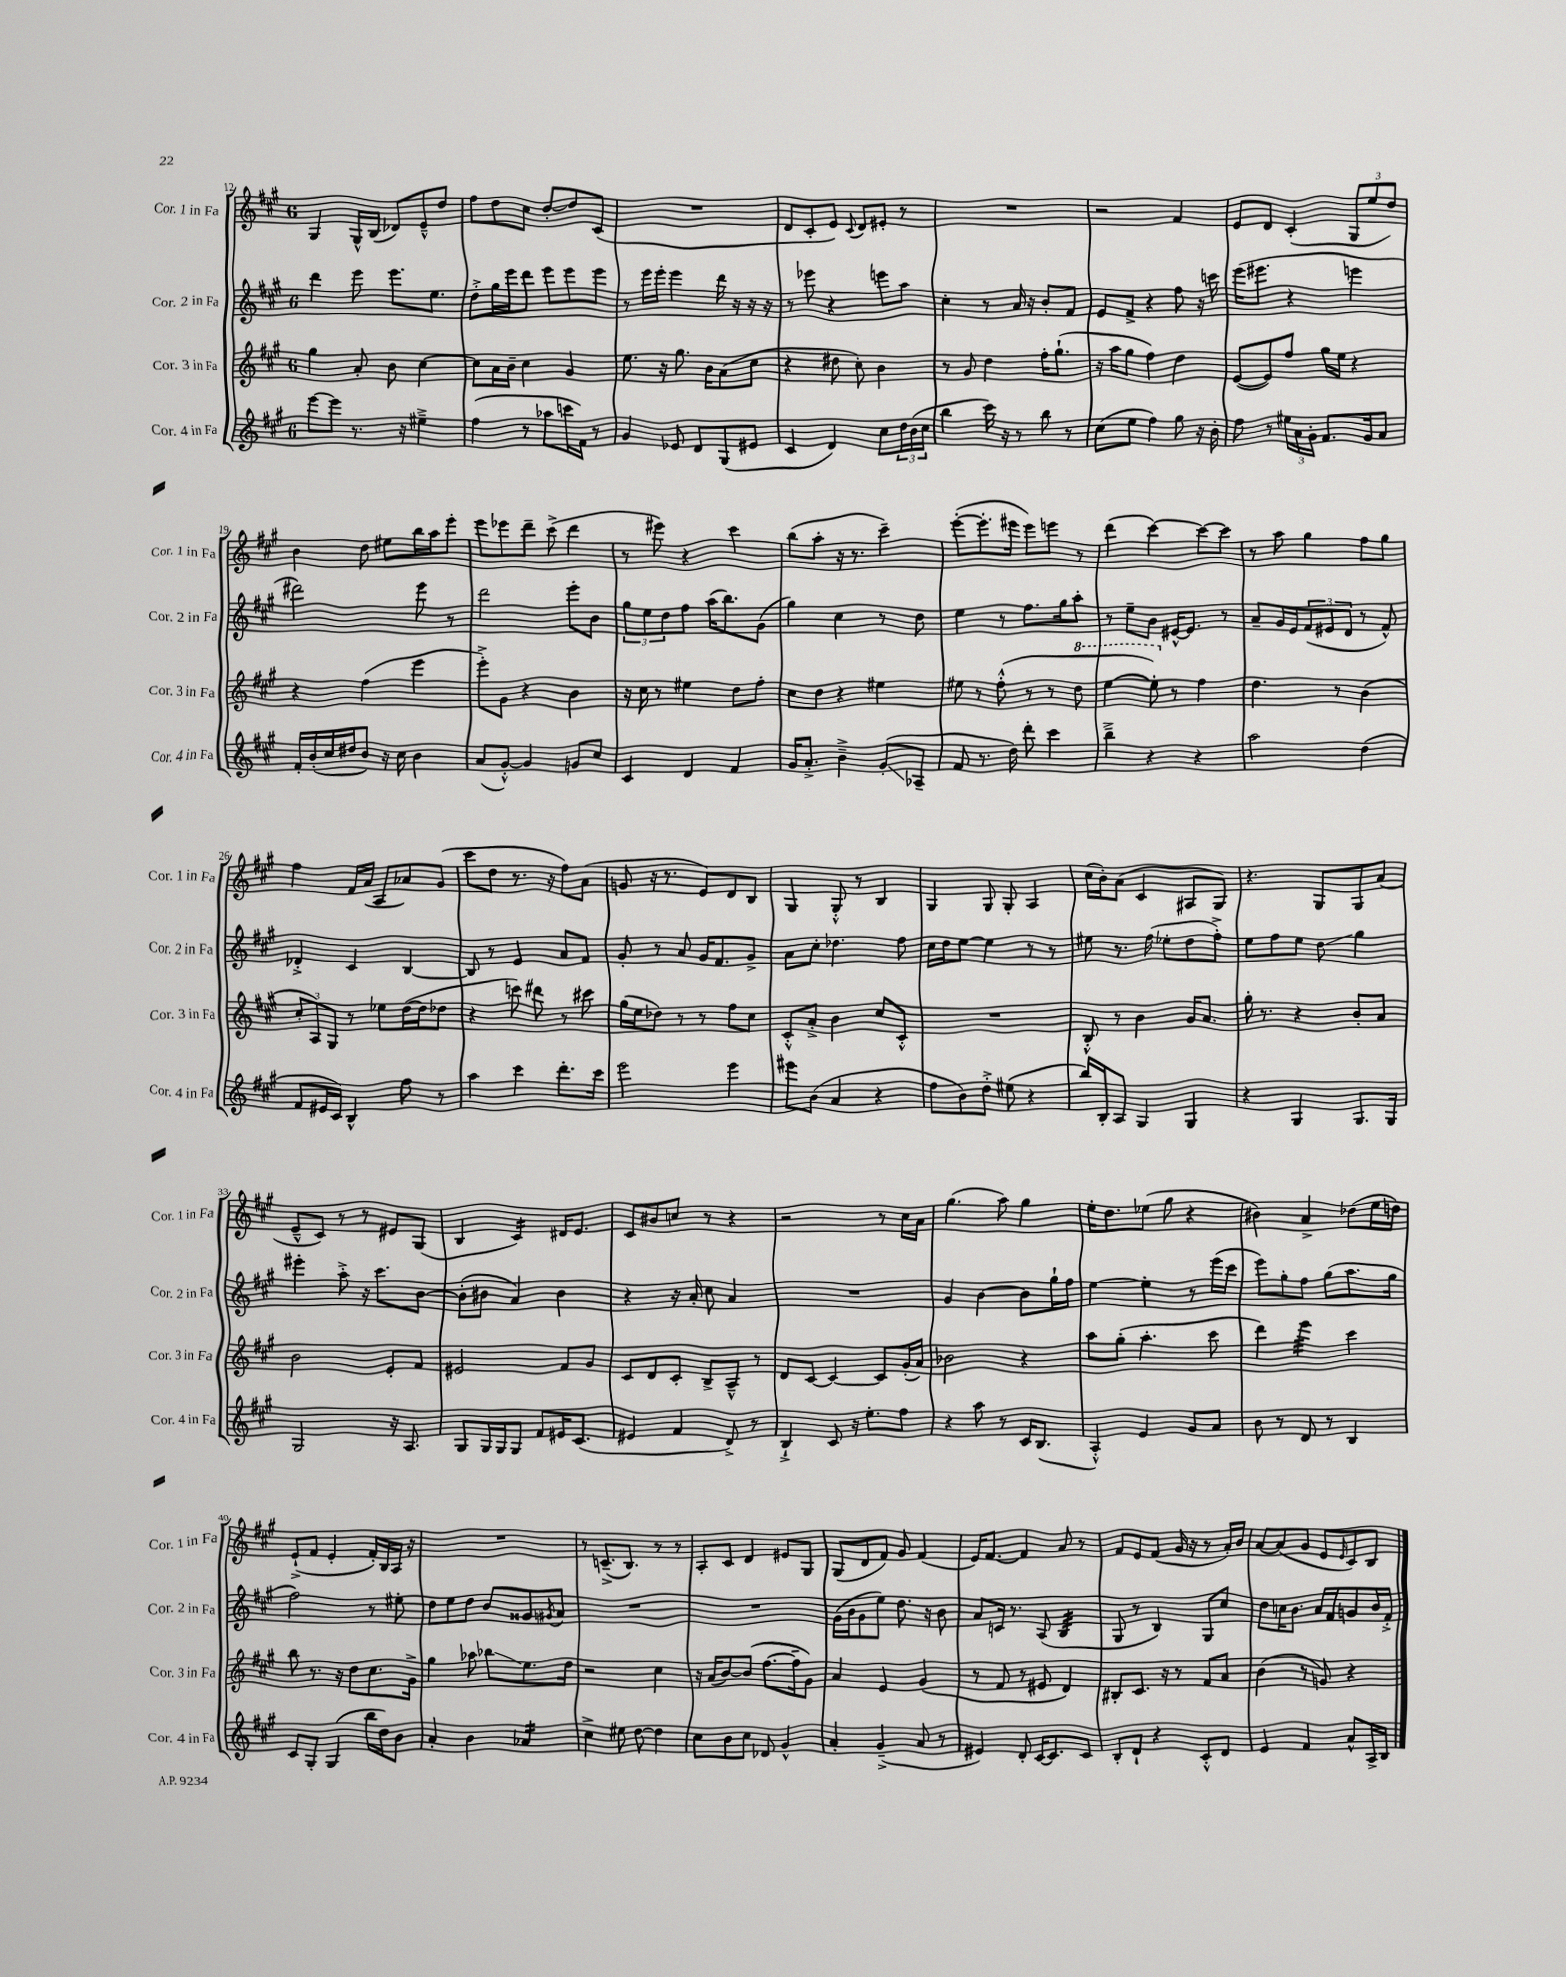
<<
\new StaffGroup <<
\new Staff = "s0" \with { instrumentName = "Cor. 1 in Fa" shortInstrumentName = "Cor. 1 in Fa" } {
    \clef treble \key a \major \once \override Staff.TimeSignature.style = #'single-digit \time 6/8
    gis4 gis16-^ b16( des'8) e'8---^ d''8 |
    fis''8 d''8 cis''8 d''8~-. d''8 cis'8( |
    R2. |
    d'8 cis'8-. e'8) \appoggiatura { cis'8 } d'8 eis'8-. r8 |
    R2. |
    r2 fis'4 |
    e'8 d'8 cis'4-.( \tuplet 3/2 { gis8 e''8 d''8) } |
    b'4 d''8 eis''8 b''16 a''16 e'''8-. |
    e'''8 ees'''8 d'''8-- cis'''8->( d'''4 |
    r8 eis'''8) r4 cis'''4 |
    b''8( a''8-. r16 r8. cis'''4--) |
    e'''8~-.( e'''8.-. eis'''16 eis'''8) e'''8 r8 |
    d'''4( cis'''4~) cis'''8~ cis'''8 |
    r8 a''8 gis''4 fis''8 gis''8 |
    fis''4 fis'16 a'16( a8 aes'8) gis'8( |
    cis'''8 d''8 r8. r16 fis''8) a'8( |
    g'8 r16 r8. e'8) d'8 b8 |
    gis4 gis8-.-^ r8 b4 |
    gis4 gis8 gis8-. a4 |
    cis''16( b'16-.) a'8( cis'4 ais8 gis8) |
    r4. gis8 gis8 a'8( |
    e'8---^ cis'8) r8 r8 eis'8 gis8( |
    b4 cis'4:16) dis'16 e'8. |
    cis'8 bis'8 c''8 r8 r4 |
    r2 r8 cis''16 a'16 |
    gis''4.( a''8) gis''4 |
    e''16-. d''8. ees''8( gis''8 r4 |
    bis'4) a'4-> des''8( e''16 d''16) |
    e'8-!->( fis'8 e'4-. fis'16-.) b16 a16 r16 |
    R2. |
    r8 c'8.--->( b8.) r8 r8 |
    a8-. cis'8 d'4 eis'8 gis8 |
    gis8( d'8 fis'8) gis'8 fis'4( |
    e'16) fis'8.~ fis'4 a'8 r8 |
    fis'8 e'8 fis'8( gis'16 r16 r8 a'16-.) b'16 |
    a'8~ a'8( gis'8 e'8 \grace { e'16 } cis'8) b8 \bar "|." |
}
\new Staff = "s1" \with { instrumentName = "Cor. 2 in Fa" shortInstrumentName = "Cor. 2 in Fa" } {
    \clef treble \key a \major \once \override Staff.TimeSignature.style = #'single-digit \time 6/8
    d'''4 e'''8 e'''8. e''8. |
    d''8-.-> gis''16 e'''16 d'''8 e'''8 e'''8 e'''8 |
    r8 e'''16 e'''16-. e'''4 d'''16 r16 r16 r16 |
    r8 ees'''8 r4 e'''8 a''8 |
    cis''4-. r8 a'16 r16 b'8-. fis'8 |
    e'8 fis'8-> r4 fis''8 r16 c'''16 |
    e'''16( eis'''8. r4 e'''4 |
    dis'''2) e'''8 r8 |
    d'''2 e'''8-. b'8 |
    \tuplet 3/2 { gis''8 e''8 d''8 } fis''8 a''16( b''8.) gis'8( |
    gis''4) cis''4 r8 d''8 |
    e''4 r8 fis''8. gis''16 a''8-. |
    r8 e''8-- b'8 eis'16~-^ eis'8. r8 |
    a'8-- gis'16 e'16 \tuplet 3/2 { fis'8( eis'8 d'8 } r8 fis'8-^) |
    des'4-.-> cis'4 b4~ |
    b8 r8 e'4 a'8 fis'8 |
    gis'8-. r8 a'8 gis'16 fis'8. gis'8-> |
    a'8 cis''8-. des''4. fis''8 |
    cis''16 d''16 e''8~ e''4 r8 r8 |
    eis''8 r8. fis''16( ees''8-. d''8 fis''8-.->) |
    e''8 fis''8 e''8 d''8\glissando gis''4 |
    eis'''4-. a''8-.-> r16 cis'''8. b'8~ |
    b'8-.( bis'8 a'4) bis'4 |
    r4 r16 a'16-. cis''8 a'4 |
    R2. |
    gis'4 b'4~ b'8 gis''16-! fis''16 |
    e''4~ e''4-. r8 e'''16( cis'''16 |
    e'''8) gis''8-. fis''8 gis''8( a''8. gis''16 |
    fis''2) r8 eis''8-. |
    d''8 e''8 d''8 b'8 gisis'8 \acciaccatura { gis'8 } a'8 |
    R2. |
    R2. |
    gis'16( b'16 gis'8 e''8) d''8. r16 b'8 |
    a'8 c'16 r8. a8( b4:32 |
    gis8 r8 b4) gis8 cis''8 |
    d''8 c''16 b'8. a'16 fis'16 g'8 b'16 fis'16-.-> \bar "|." |
}
\new Staff = "s2" \with { instrumentName = "Cor. 3 in Fa" shortInstrumentName = "Cor. 3 in Fa" } {
    \clef treble \key a \major \once \override Staff.TimeSignature.style = #'single-digit \time 6/8
    gis''4 a'8-. b'8 cis''4~ |
    cis''8 a'16 b'16-- cis''4 gis'4 |
    e''8. r16 gis''8. b'16 a'8( cis''8 |
    r4 dis''8 cis''8-.) b'4 |
    r8 gis'8 d''4 fis''16-. gis''8.-!( |
    r16 a''16 gis''8 fis''4) d''4 |
    e'8~( e'8) fis''8 gis''16 e''16 r4 |
    r4 fis''4( e'''4 |
    e'''8-.->) gis'8 r4 b'4 |
    r16 cis''16 r8 eis''4 d''8 fis''8-. |
    cis''8 d''8 r4 eis''4 |
    eis''8 r8 fis''8-.-^( r8 r8 \ottava #1 d'''8 |
    e'''4~ e'''8-.) \ottava #0 r8 fis''4 |
    d''4. r8 b'4( |
    \tuplet 3/2 { cis''8-. a8) gis8 } r8 ees''8 d''16~( d''16 des''8 |
    r4 c'''8) dis'''8 r8 cis'''8 |
    gis''16( e''16 des''8) r8 r8 fis''8 cis''8 |
    cis'8-.-^ a'8-.-> b'4 cis''8 cis'8-.-^ |
    R2. |
    b8-.-^ r8 b'4 gis'16 a'8. |
    gis''16-. r8. r4 b'8-. a'8 |
    b'2 e'8-. fis'8 |
    eis'2 fis'8 gis'8 |
    cis'8 d'8 cis'8-. b8-> a8---^ r8 |
    d'8 cis'8~ cis'4~ cis'8 gis'16-.( a'16) |
    bes'2 r4 |
    a''8 gis''8-.( a''4.-. cis'''8 |
    d'''4) e'''4:32 cis'''4 |
    b''8 r8. r16 d''8 cis''8. gis'16-> |
    gis''4 aes''8 bes''8\glissando e''8. d''16 |
    r2 cis''4 |
    r16 a'16( b'8~) b'8( fis''8.~ fis''16-- gis'8) |
    a'4 e'4 gis'4( |
    r8 fis'8 r8 eis'8 d'4) |
    bis8-. cis'8. r16 r8 fis'8 a'8 |
    b'4( r8 g'8) r4 \bar "|." |
}
\new Staff = "s3" \with { instrumentName = "Cor. 4 in Fa" shortInstrumentName = "Cor. 4 in Fa" } {
    \clef treble \key a \major \once \override Staff.TimeSignature.style = #'single-digit \time 6/8
    e'''8~ e'''8 r8. r16 eis''4---> |
    fis''4( r8 aes''8 c'''16 fis'16) r8 |
    gis'4 ees'8 d'8 gis8( eis'8 |
    cis'4 d'4) cis''8 \tuplet 3/2 { d''16 b'16( cis''16 } |
    b''4 cis'''16) r16 r8 b''8 r8 |
    cis''8( e''8 fis''4) gis''8 r16 b'16-. |
    fis''8 r8 \tuplet 3/2 { eis''16 a'16 gis'16-. } fis'8. gis'16 a'8 |
    fis'16-. b'16-.( cis''16 dis''16 b'8) r16 cis''16 b'4 |
    a'8( gis'8~-.-^) gis'4 g'8 cis''8 |
    cis'4 d'4 fis'4 |
    gis'16 a'8.-.-> b'4---> gis'8-.\glissando( aes8-- |
    fis'8 r8. d''16) d'''8-. cis'''4 |
    b''4---> r4 r4 |
    a''2 d''4( |
    fis'8 eis'16 cis'16) b4-^ fis''8 r8 |
    a''4 cis'''4 d'''8.-. cis'''16 |
    e'''2 e'''4 |
    eis'''8 b'8( a'4 r4 |
    fis''8 b'8) d''8-.-> eis''8( r4 |
    b''16) b16-. a8 gis4 gis4 |
    r4 gis4 gis8. gis16 |
    gis2 r16 a8. |
    gis8 gis16 gis16 gis8 fis'8 eis'16 cis'8.( |
    eis'4 fis'4 d'8->) r8 |
    b4-!-> cis'8 r16 e''8.-. fis''8 |
    r4 a''8 r8 cis'16 b8.( |
    a4-.-^) e'4 gis'8 a'8 |
    b'8 r8 d'8 r8 b4 |
    cis'8 gis8-. gis4( b''16 d''16) b'8 |
    a'4-. b'4 aes'4:16 |
    cis''4-> eis''8 d''8~ d''4 |
    cis''8 b'8 cis''8 des'8 gis'4-^ |
    a'4-. gis'4--->( a'8 r8 |
    eis'4) d'8-. cis'16~ cis'8. cis'8 |
    b8-. d'8-! r4 cis'8-.-^ d'8 |
    e'4 fis'4 a'8-^ a16-> b16 \bar "|." |
}
>>
>>
\layout { \context { \Score currentBarNumber = #12 } }
